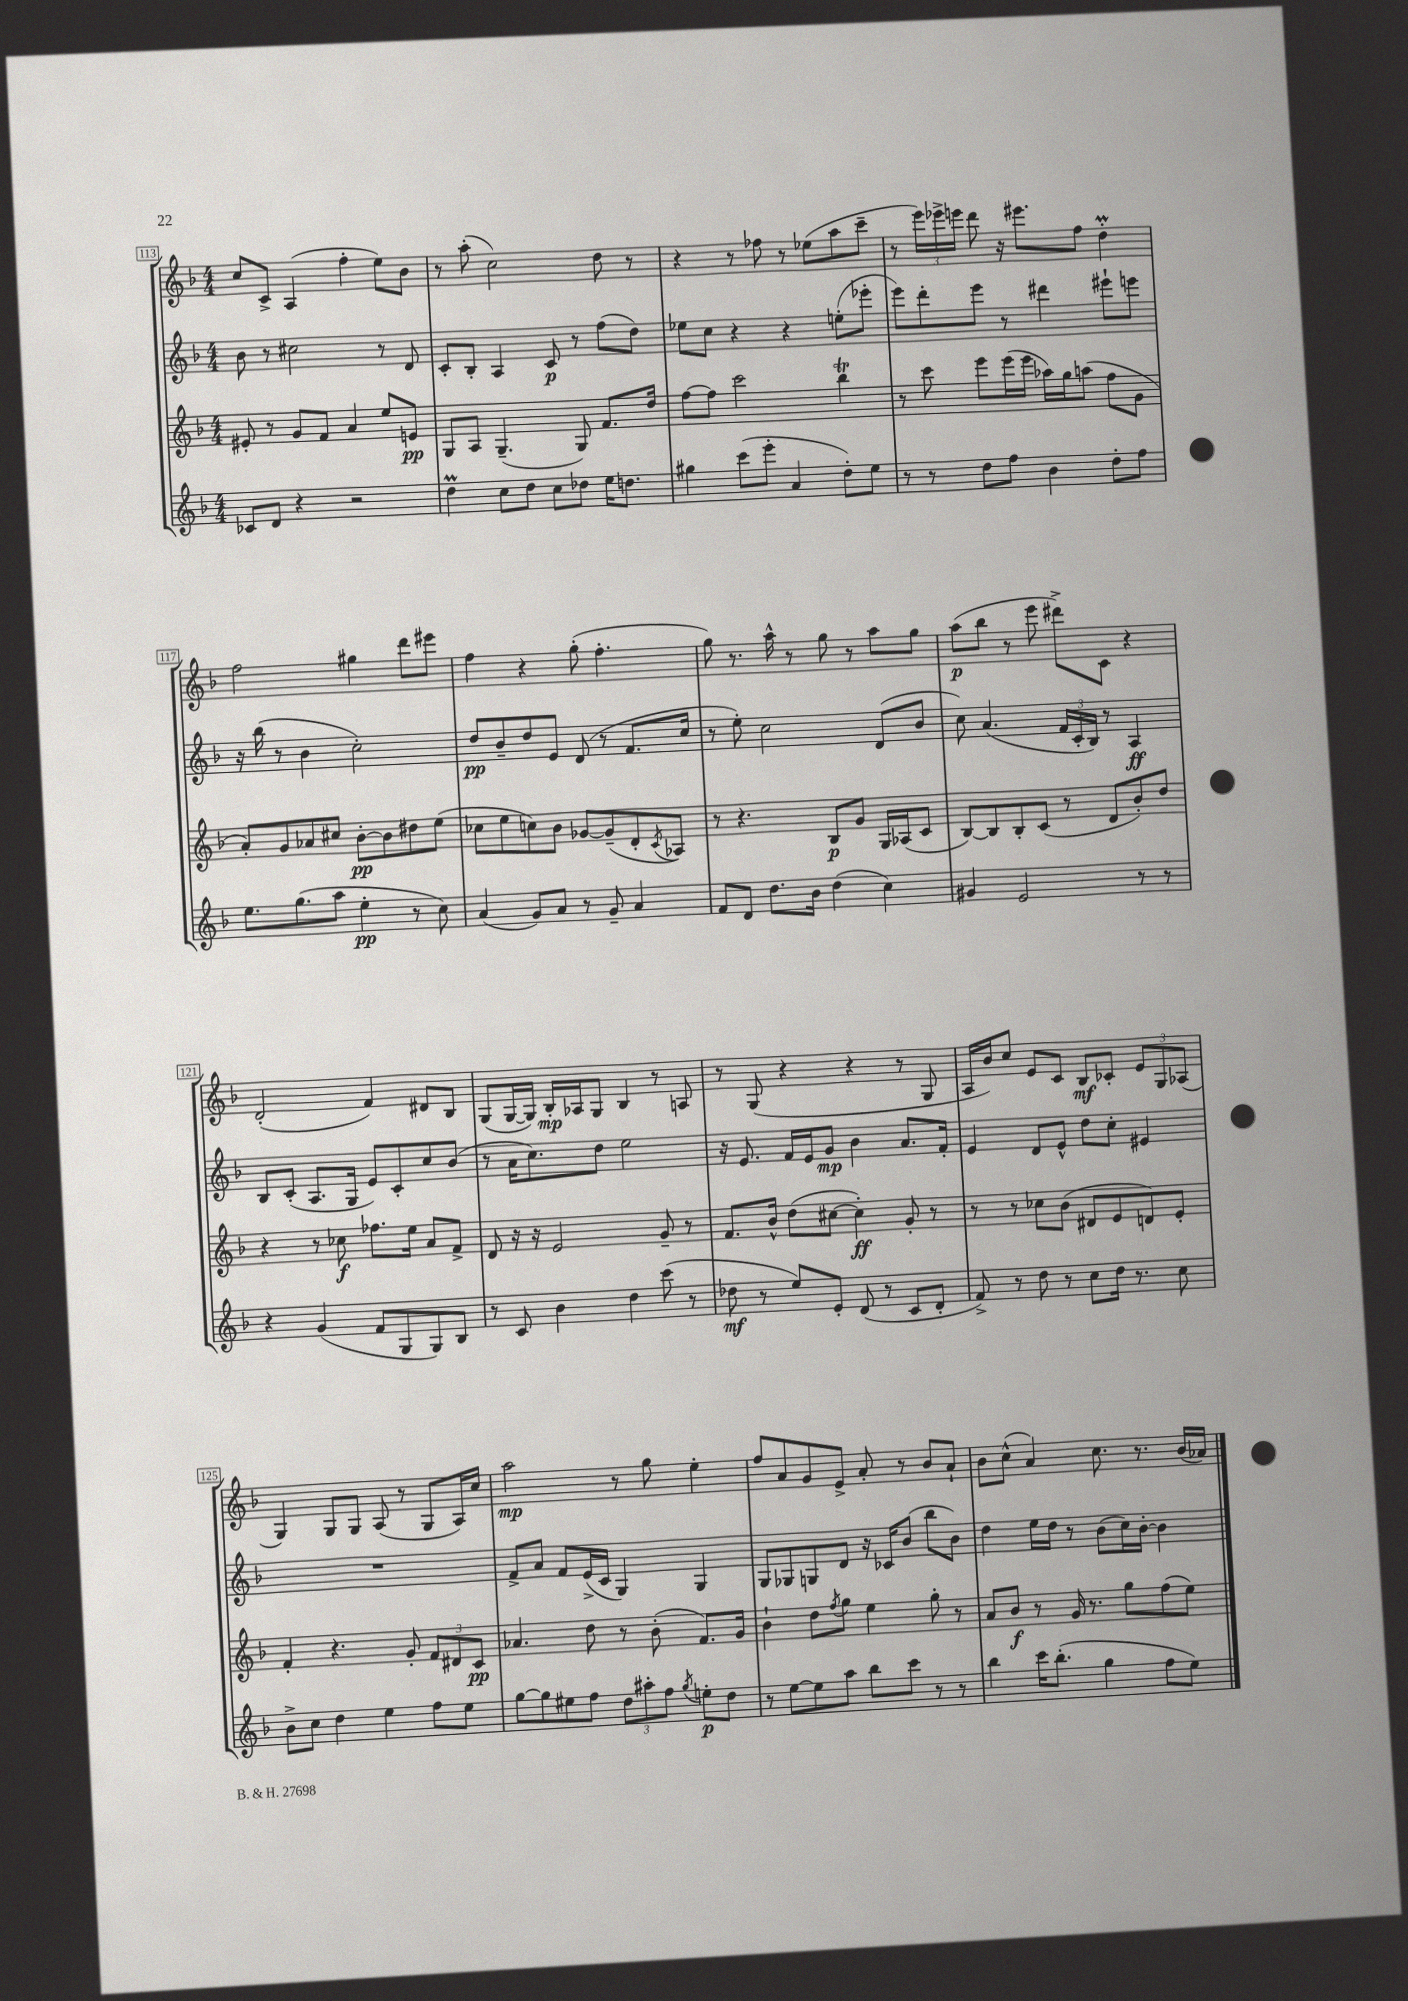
<<
\new StaffGroup <<
\new Staff = "s0" {
    \clef treble \key f \major \numericTimeSignature \time 4/4
    c''8 c'8-> a4( f''4-. e''8) bes'8 |
    r8 a''8-.( c''2) d''8 r8 |
    r4 r8 fes''8 r8 ees''8( a''8 c'''8-- |
    r8 \tuplet 3/2 { e'''16) ees'''16-> e'''16 } d'''8 r16 eis'''8. f''8 d''4-.\prall |
    f''2 gis''4 d'''8 eis'''8 |
    f''4 r4 g''8-.( f''4.-. |
    g''8) r8. a''16-^ r8 g''8 r8 a''8 g''8 |
    a''8\p( bes''8 r8 e'''8 dis'''8->) c'8 r4 |
    d'2-.( f'4) dis'8 bes8 |
    g8( g16~ g16) bes16-.\mp aes16 g8 bes4 r8 a8 |
    r8 g8( r4 r4 r8 g8 |
    a16 bes'16) c''8 e'8 c'8 bes8\mf ces'8-. \tuplet 3/2 { e'8 g8 aes8( } |
    g4) g8 g8 a8( r8 g8 a16) c''16 |
    a''2\mp r8 g''8 e''4-. |
    f''8 a'8 g'8 e'8-> a'8-. r8 bes'8 a'8-! |
    bes'8 c''8-^( a'4) c''8. r8. bes'16( aes'16) \bar "|." |
}
\new Staff = "s1" {
    \clef treble \key f \major \numericTimeSignature \time 4/4
    bes'8 r8 cis''2 r8 d'8 |
    c'8-. bes8-. a4 c'8\p r8 f''8( d''8) |
    ees''8 c''8 r4 r4 e''8-.( ees'''8-. |
    e'''8) d'''8-. e'''8 r8 dis'''4 eis'''8-! e'''8 |
    r16 bes''16( r8 bes'4 c''2-.) |
    d''8\pp bes'8-- d''8 e'8 d'8( r8 f'8. c''16 |
    r8 e''8-.) c''2 d'8( bes'8 |
    c''8) a'4.( \tuplet 3/2 { f'16 c'16-. bes16) } r8 a4\ff |
    bes8 c'8-.( a8. g16 e'8) c'8-. c''8 bes'8( |
    r8 a'16 c''8.) d''8 e''2 |
    r16 e'8. f'16 e'16 g'8\mp bes'4 a'8. f'16-. |
    e'4 d'8 e'8-^ d''8 c''8-. eis'4 |
    R1 |
    f'8-> a'8 f'8 e'16->( c'16 g4) g4 |
    g8 ges8 g8 d'8 r16 ces'16 bes'8( bes''8 bes'8) |
    d''4 e''16 d''16 r8 bes'8( c''16) bes'16~-. bes'4 \bar "|." |
}
\new Staff = "s2" {
    \clef treble \key f \major \numericTimeSignature \time 4/4
    eis'8-. r8 g'8 f'8 a'4 e''8 e'8\pp |
    g8 a8 g4.--( g8) f'8. d''16 |
    f''8~ f''8 c'''2 bes''4\trill |
    r8 c'''8 e'''8 e'''16( e'''16 aes''16) g''16 a''8( f''8 g'8 |
    a'8-.) g'8 aes'8 cis''8 bes'8~-.\pp bes'8 dis''8 e''8( |
    ces''8 e''8 c''8) bes'8 ges'8~ ges'8--( d'8-. \acciaccatura { c'8 } aes8) |
    r8 r4. bes8\p g'8 g16 aes16( c'8 |
    bes8~) bes8 bes8-. c'8( r8 d'8 bes'8-.) d''8 |
    r4 r8 ces''8\f fes''8. e''16 a'8 f'8-> |
    d'8 r16 r16 e'2 g'8-- r8 |
    f'8. bes'16-^ d''8( cis''8~ cis''4-.\ff) g'8-. r8 |
    r8 r8 ces''8 bes'8( dis'8 e'8 d'8) e'8-. |
    f'4-. r4. g'8-. \tuplet 3/2 { f'8 dis'8 c'8\pp } |
    aes'4. d''8 r8 bes'8-.( f'8.) g'16 |
    bes'4-! d''8 \acciaccatura { f''8 } g''8 e''4 g''8-. r8 |
    a'8 bes'8\f r8 g'16 r8. g''8 f''8( e''8) \bar "|." |
}
\new Staff = "s3" {
    \clef treble \key f \major \numericTimeSignature \time 4/4
    ces'8 d'8 r4 r2 |
    d''4\prall c''8 d''8 c''8 des''8 e''16 d''8. |
    gis''4 c'''8( e'''8-. a'4 d''8-.) e''8 |
    r8 r8 d''8 f''8 bes'4 d''8-. f''8 |
    e''8. g''8.( a''8 e''4-.\pp r8 c''8) |
    a'4( g'8) a'8 r8 g'8-- a'4 |
    f'8 d'8 d''8. bes'16 d''4( c''4) |
    gis'4 e'2 r8 r8 |
    r4 g'4( f'8 g8 g8) bes8 |
    r8 c'8 bes'4 d''4 c'''8( r8 |
    des''8\mf r8 e''8) e'8-. d'8( r8 c'8 d'8-. |
    f'8->) r8 d''8 r8 c''8 d''16 r8. c''8 |
    bes'8-> c''8 d''4 e''4 f''8 e''8 |
    g''8~ g''8 eis''8 f''8 \tuplet 3/2 { d''8 ais''8-. f''8 } \acciaccatura { g''8 } e''8-.\p d''8 |
    r8 e''8~ e''8 a''8 bes''8 c'''8 r8 r8 |
    bes''4 c'''16 bes''8.-.( g''4 f''8 e''8) \bar "|." |
}
>>
>>
\layout { \context { \Score currentBarNumber = #113 \override BarNumber.stencil = #(make-stencil-boxer 0.1 0.3 ly:text-interface::print) } }
